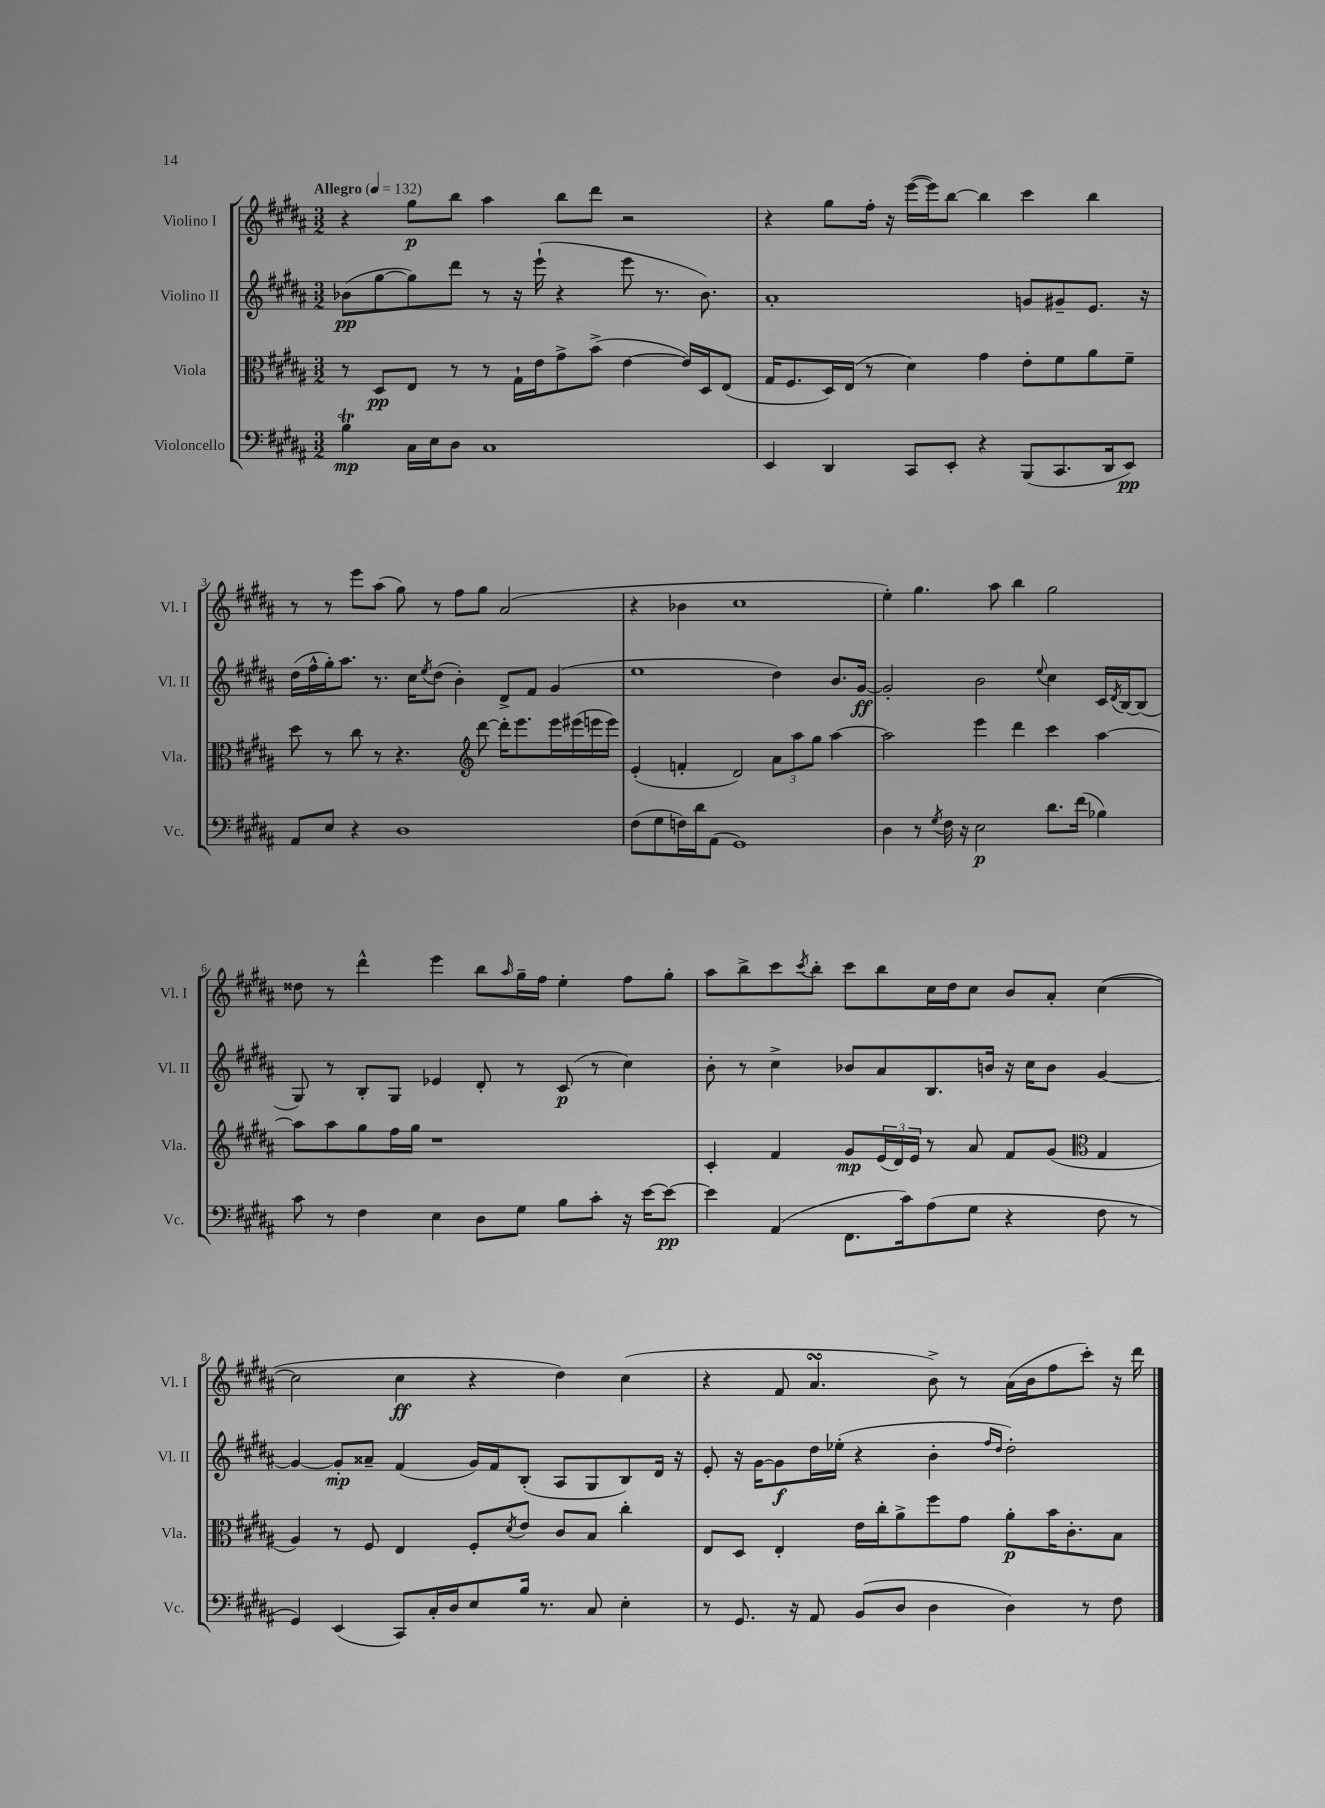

**kern	**kern	**kern	**kern
*staff4	*staff3	*staff2	*staff1
*clefF4	*clefC3	*clefG2	*clefG2
*k[f#c#g#d#a#]	*k[f#c#g#d#a#]	*k[f#c#g#d#a#]	*k[f#c#g#d#a#]
*M3/2	*M3/2	*M3/2	*M3/2
*MM132	*MM132	*MM132	*MM132
4B	8r	(8b-	4r
.	8D#	[8gg#	.
16C#	8E	8gg#])	8gg#
16E	.	.	.
8D#	8r	8ddd#	8bb
1C#	8r	8r	4aa#
.	16G#`	16r	.
.	16e	(16eee`	.
.	8g#^	4r	8bb
.	(8b^	.	8ddd#
.	[4e	8eee	2r
.	.	8.r	.
.	16e])	.	.
.	16D#	8.b-)	.
.	(8E	.	.
=	=	=	=
4EE	16G#	1a#'	4r
.	8.F#	.	.
4DD#	16D#)	.	8gg#
.	(16E	.	.
.	8r	.	16ff#'
.	.	.	16r
8CC#	4d#)	.	([16eee
.	.	.	16eee])
8EE'	.	.	[8bb
4r	4g#	.	4bb]
(8BBB	8e'	8g	4ccc#
8.CC#	8f#	8g#~	.
.	8a#	8.e	4bb
16DD#	.	.	.
8EE)	8f#~	.	.
.	.	16r	.
=	=	=	=
8AA#	8dd#	(16dd#	8r
.	.	16ff#^^	.
8E	8r	16gg#')	8r
.	.	8.aa#	.
4r	8cc#	.	8eee
.	8r	8.r	(8aa#
1D#	4.r	.	8gg#)
.	.	16cc#	.
.	.	8qee	.
.	.	(8dd#	8r
.	.	4b')	8ff#
*	*clefG2	*	*
.	[8ddd#	.	8gg#
.	16ddd#']	8d#^	(2a#
.	8.eee	.	.
.	.	8f#	.
.	16eee	(4g#	.
.	(16eee#	.	.
.	16eee	.	.
.	16eee)	.	.
=	=	=	=
(8F#	(4e'	1ee	4r
8G#	.	.	.
16F)	4f'	.	4b-
16d#	.	.	.
(8AA#	.	.	.
1GG#)	2d#)	.	1cc#
.	12a#	4dd#)	.
.	12aa#	.	.
.	12gg#	.	.
.	[4aa#	8.b	.
.	.	[16g#	.
=	=	=	=
4D#	2aa#]	2g#']	4ee')
8r	.	.	4.gg#
8qG#	.	.	.
16F#	.	.	.
16r	.	.	.
2E	4eee	2b	.
.	.	.	8aa#
.	4ddd#	.	4bb
.	.	8qqee	.
8.d#	4ccc#	4cc#	2gg#
(16f#	.	.	.
4B-)	[4aa#	16c#	.
.	.	8qd#	.
.	.	[16B	.
.	.	(8B]	.
=	=	=	=
8c#	8aa#]	8G#)	8dd##
8r	8aa#	8r	8r
4F#	8gg#	8B'	4ddd#^^
.	16ff#	8G#	.
.	16gg#	.	.
4E	1r	4e-	4eee
8D#	.	8d#'	8bb
.	.	.	16qqaa#
8G#	.	8r	16gg#~
.	.	.	16ff#
8B	.	(8c#	4ee'
8c#'	.	8r	.
16r	.	4cc#)	8ff#
[16e	.	.	.
8e_	.	.	8gg#'
=	=	=	=
4e]	4c#'	8b'	8aa#
.	.	8r	8bb^
(4AA#	4f#	4cc#^	8ccc#
.	.	.	8qccc#
.	.	.	8bb'
8.FF#	8g#	8b-	8ccc#
.	(24e	8a#	8bb
.	24d#)	.	.
16c#)	.	.	.
.	24e	.	.
(8A#	8r	8.B	16cc#
.	.	.	16dd#
8G#	8a#	.	8cc#
.	.	16b	.
4r	8f#	16r	8b
.	.	16cc#	.
.	(8g#	8b	8a#'
*	*clefC3	*	*
8F#	4G#	[4g#	([4cc#
8r	.	.	.
=	=	=	=
4GG#)	4A#)	4g#_	2cc#]
(4EE	8r	8g#']	.
.	8F#	8a##~	.
8CC#)	4E	(4f#	4cc#
16C#'	.	.	.
16D#	.	.	.
8E	8F#'	16g#)	4r
.	.	16f#	.
.	8qd#	.	.
16B	8e	(8B'	.
8.r	.	.	.
.	8c#	8A#	4dd#)
8C#	8B	8G#	.
4E'	4cc#'	8B)	(4cc#
.	.	16d#	.
.	.	16r	.
=	=	=	=
8r	8E	8e'	4r
8.GG#	8D#	16r	.
.	.	[16g#	.
.	4E'	8g#]	8f#
16r	.	.	.
8AA#	.	16dd#	4.a#
.	.	(16ee-'	.
(8BB	16e	4r	.
.	16cc#'	.	.
8D#	8a#^	.	.
4D#	8ff#	4b'	8b^)
.	8g#	.	8r
.	.	16qqff#	.
.	.	16qqdd#	.
4D#)	8a#'	2dd#')	(16a#
.	.	.	16b
.	16b	.	8ff#
.	8.c#'	.	.
8r	.	.	8ccc#')
8F#	8B	.	16r
.	.	.	16ddd#
==	==	==	==
*-	*-	*-	*-
